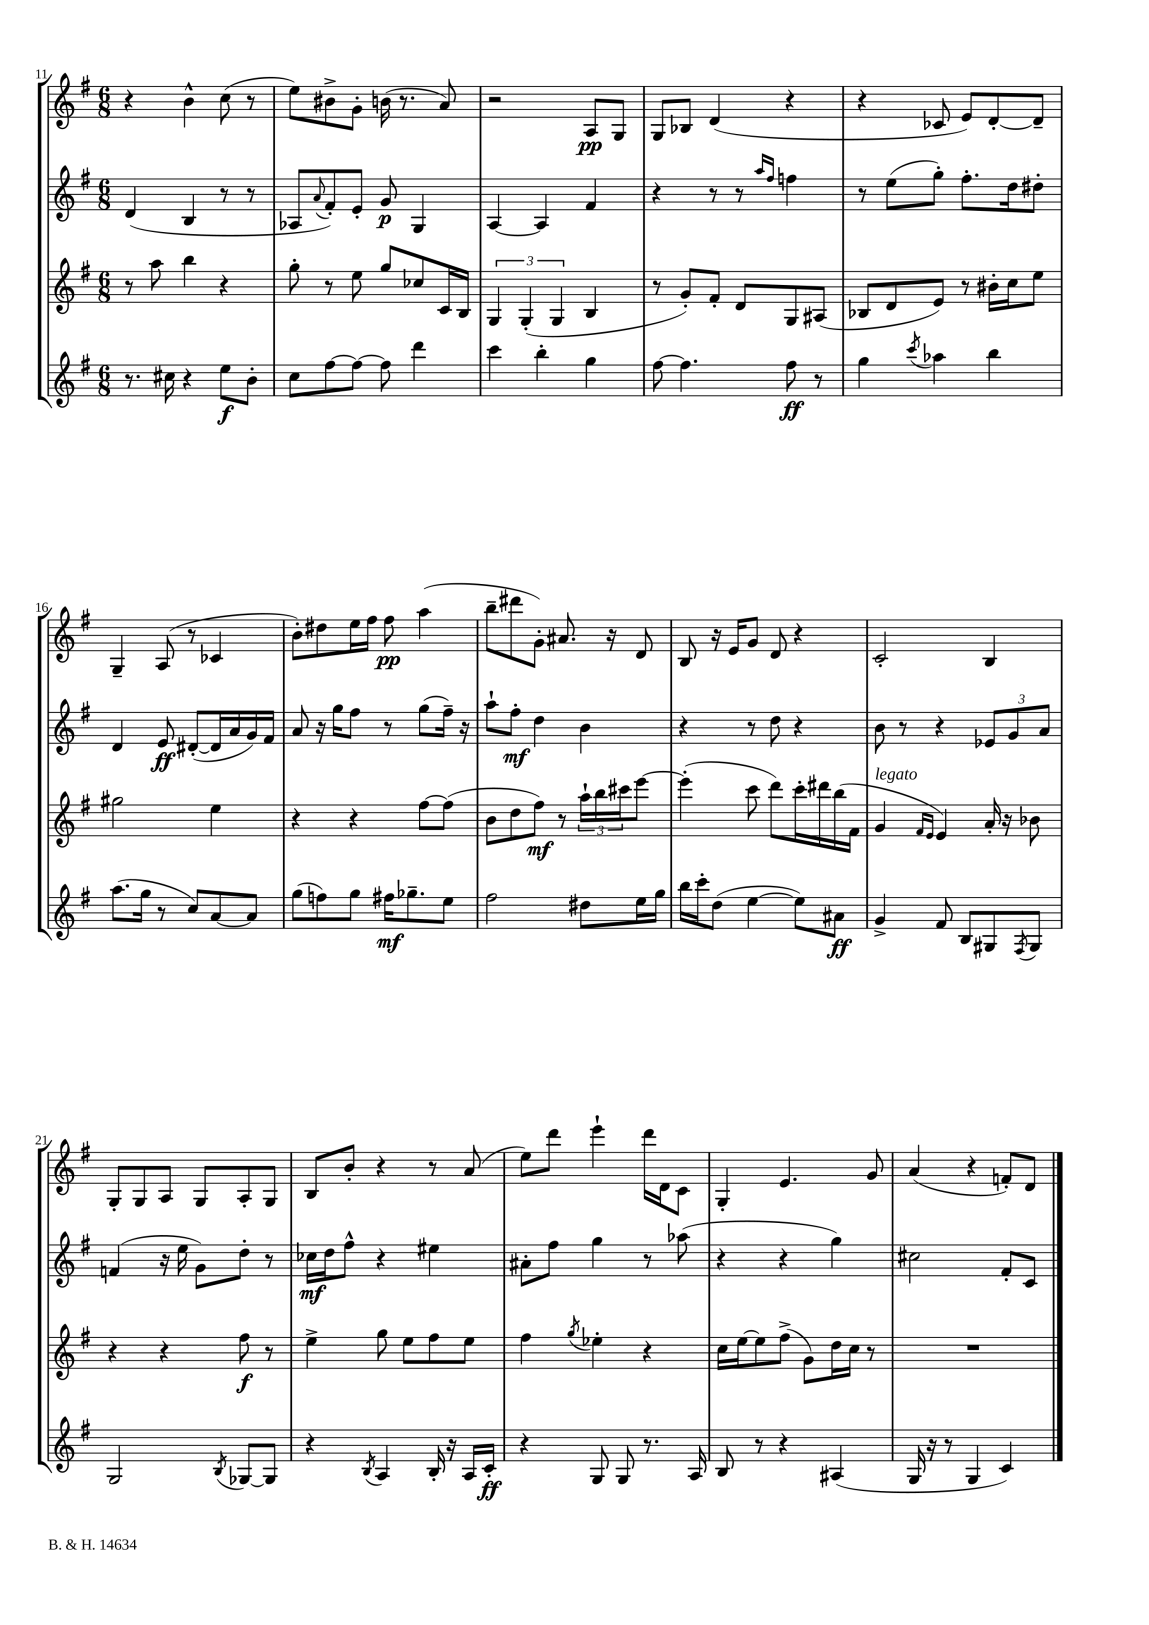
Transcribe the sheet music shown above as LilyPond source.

<<
\new StaffGroup <<
\new Staff = "s0" {
    \clef treble \key g \major \numericTimeSignature \time 6/8
    r4 b'4-^ c''8( r8 |
    e''8) bis'8-> g'8-. b'16( r8. a'8) |
    r2 a8\pp g8 |
    g8 bes8 d'4( r4 |
    r4 ces'8 e'8) d'8~-. d'8-- |
    g4-- a8( r8 ces'4 |
    b'8-.) dis''8 e''16 fis''16 fis''8\pp a''4( |
    b''8-- dis'''8 g'8-.) ais'8. r16 d'8 |
    b8 r16 e'16 g'8 d'8 r4 |
    c'2-. b4 |
    g8-. g8 a8 g8 a8-. g8 |
    b8 b'8-. r4 r8 a'8( |
    e''8) d'''8 e'''4-! d'''16 d'16 c'8 |
    g4-. e'4. g'8 |
    a'4( r4 f'8-.) d'8 \bar "|." |
}
\new Staff = "s1" {
    \clef treble \key g \major \numericTimeSignature \time 6/8
    d'4( b4 r8 r8 |
    aes8 \appoggiatura { a'8 } fis'8-.) e'8-. g'8\p g4 |
    a4~ a4 fis'4 |
    r4 r8 r8 \grace { a''16 fis''16 } f''4 |
    r8 e''8( g''8-.) fis''8.-. d''16 dis''8-. |
    d'4 e'8\ff dis'8~-.( dis'16 a'16 g'16) fis'16 |
    a'8 r16 g''16 fis''8 r8 g''8( fis''16--) r16 |
    a''8-! fis''8-.\mf d''4 b'4 |
    r4 r8 d''8 r4 |
    b'8 r8 r4 \tuplet 3/2 { ees'8 g'8 a'8 } |
    f'4( r16 e''16 g'8) d''8-. r8 |
    ces''16\mf d''16 fis''8-^ r4 eis''4 |
    ais'8-. fis''8 g''4 r8 aes''8( |
    r4 r4 g''4) |
    cis''2 fis'8-. c'8 \bar "|." |
}
\new Staff = "s2" {
    \clef treble \key g \major \numericTimeSignature \time 6/8
    r8 a''8 b''4 r4 |
    g''8-. r8 e''8 g''8 ces''8 c'16 b16 |
    \tuplet 3/2 { g4 g4-.( g4 } b4 |
    r8 g'8-.) fis'8-. d'8 g8 ais8( |
    bes8 d'8 e'8) r8 bis'16-. c''16 e''8 |
    gis''2 e''4 |
    r4 r4 fis''8~ fis''8( |
    b'8 d''8 fis''8\mf) r8 \tuplet 3/2 { a''16-! b''16 cis'''16 } e'''8~ |
    e'''4-.( c'''8 d'''8) c'''16-. dis'''16 b''16( fis'16 |
    g'4^\markup { \italic "legato" } \grace { fis'16 e'16 } e'4) a'16-. r16 bes'8 |
    r4 r4 fis''8\f r8 |
    e''4-> g''8 e''8 fis''8 e''8 |
    fis''4 \acciaccatura { g''8 } ees''4-. r4 |
    c''16 e''16~ e''8 fis''8->( g'8) d''16 c''16 r8 |
    R2. \bar "|." |
}
\new Staff = "s3" {
    \clef treble \key g \major \numericTimeSignature \time 6/8
    r8. cis''16 r4 e''8\f b'8-. |
    c''8 fis''8~ fis''8~ fis''8 d'''4 |
    c'''4 b''4-. g''4 |
    fis''8~ fis''4. fis''8\ff r8 |
    g''4 \acciaccatura { c'''8 } aes''4 b''4 |
    a''8.( g''16 r8 c''8) a'8~ a'8 |
    g''8( f''8) g''8 fis''16\mf ges''8.-- e''8 |
    fis''2 dis''8 e''16 g''16 |
    b''16 c'''16-. d''8( e''4~ e''8) ais'8\ff |
    g'4-> fis'8 b8 gis8 \acciaccatura { fis8 } gis8 |
    g2 \acciaccatura { b8 } ges8~ ges8 |
    r4 \acciaccatura { b8 } a4 b16-. r16 a16 c'16-.\ff |
    r4 g8 g8 r8. a16 |
    b8 r8 r4 ais4( |
    g16 r16 r8 g4 c'4) \bar "|." |
}
>>
>>
\layout { \context { \Score currentBarNumber = #11 } }
